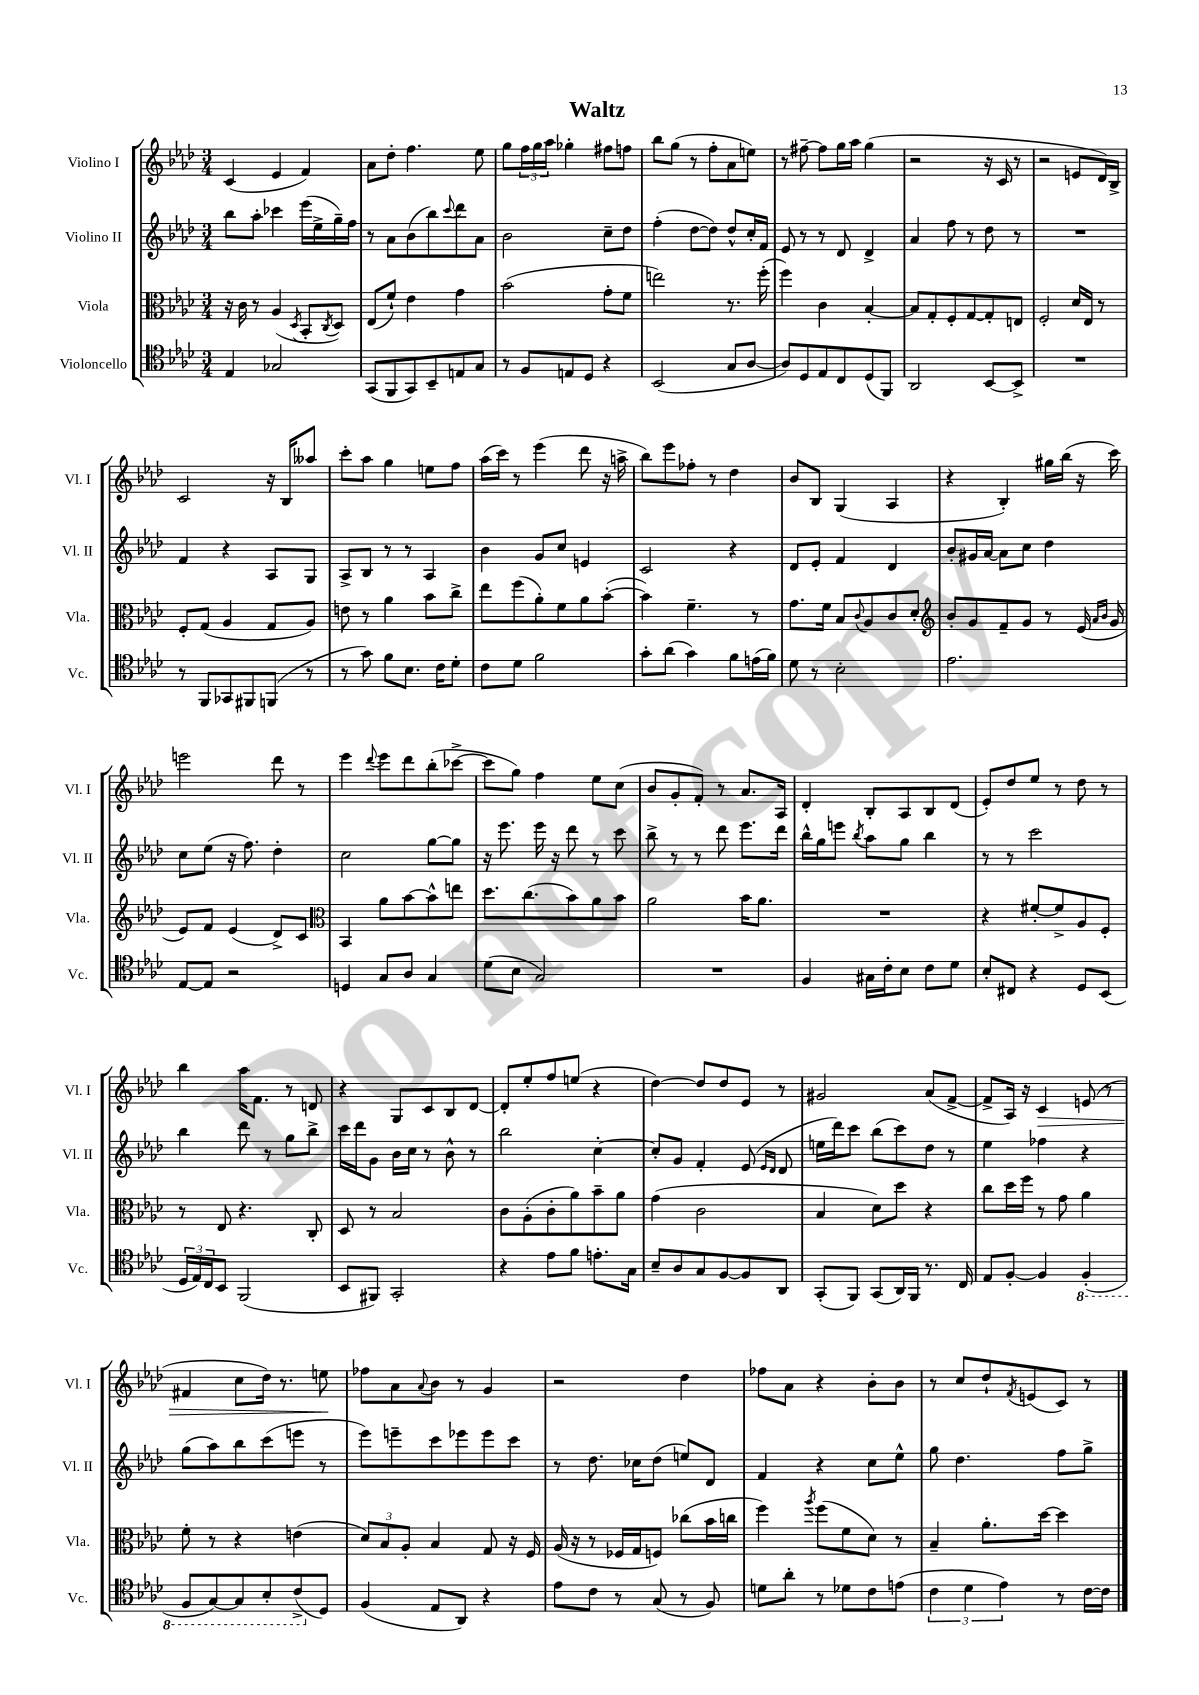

**kern	**kern	**kern	**kern
*staff4	*staff3	*staff2	*staff1
*clefC4	*clefC3	*clefG2	*clefG2
*k[b-e-a-d-]	*k[b-e-a-d-]	*k[b-e-a-d-]	*k[b-e-a-d-]
*M3/4	*M3/4	*M3/4	*M3/4
4E-	16r	8bb-	(4c
.	16c	.	.
.	8r	8aa-'	.
2G-	(4A-	4ccc-	4e-
.	8qD-	.	.
.	8BB-'	(16eee-	4f)
.	.	16ee-^	.
.	8qC	.	.
.	8D-)	16gg~)	.
.	.	16ff	.
=	=	=	=
(8GG	(8E-	8r	8a-
8FF	8f`)	8a-	8dd-'
8GG)	4e-	(8b-	4.ff
8BB-~	.	8bb-)	.
.	.	8qqccc	.
8E	4g	8ddd-	.
8G	.	8a-	8ee-
=	=	=	=
8r	(2b-	2b-	8gg
8F	.	.	24ff
.	.	.	24gg
.	.	.	24aa-
8E	.	.	4gg-'
8D-	.	.	.
4r	8g'	8cc~	8ff#
.	8f	8dd-	8ff
=	=	=	=
(2BB-	2ee)	(4ff'	8bb-
.	.	.	(8gg
.	.	[8dd-	8r
.	.	8dd-])	8ff'
8G	8.r	8dd-^^	8a-
[8A-	.	16cc'	8ee)
.	(16ff'	16f	.
=	=	=	=
8A-])	4ff)	8e-	8r
8D-	.	8r	[8ff#~
8E-	4c	8r	8ff#]
8C	.	8d-	16gg
.	.	.	16aa-
(8D-	[4B-'	4d-^	(4gg
8FF)	.	.	.
=	=	=	=
2AA-	8B-]	4a-	2r
.	8G'	.	.
.	8F'	8ff	.
.	[8G	8r	.
[8BB-	8G']	8dd-	16r
.	.	.	16c
8BB-^]	8E	8r	8r
=	=	=	=
2.r	2F'	2.r	2r
.	16d-	.	8e
.	16E-	.	.
.	8r	.	16d-)
.	.	.	16B-^
=	=	=	=
8r	8F'	4f	2c
8FF	(8G	.	.
8GG-	4A-	4r	.
8FF#	.	.	.
(8FF	8G	8A-	16r
.	.	.	16B-
8r	8A-)	8G	8aa--
=	=	=	=
8r	8e	8A-^	8ccc'
8g)	8r	8B-	8aa-
8f	4a-	8r	4gg
8.B-	.	8r	.
.	8b-	4A-	8ee
16c	.	.	.
8d-'	8cc^	.	8ff
=	=	=	=
8c	8ee-	4b-	(16aa-
.	.	.	16ccc)
8d-	(8ff	.	8r
2f	8a-')	8g	(4eee-
.	8f	8cc	.
.	8a-	4e	8ddd-
.	([8b-'	.	16r
.	.	.	16aa^
=	=	=	=
8g'	4b-])	2c	8bb-)
(8a-	.	.	8eee-
4g)	4.f~	.	8ff-'
.	.	.	8r
8f	.	4r	4dd-
(16e	8r	.	.
16f)	.	.	.
=	=	=	=
8d-	8.g	8d-	8b-
8r	.	8e-'	8B-
.	16f	.	.
2B-'	8B-	4f	(4G
.	8qqc	.	.
.	8A-	.	.
.	8c	4d-	4A-
.	8d-'	.	.
=	=	=	=
*	*clefG2	*	*
2.e-	8b-'	8b-'	4r
.	8g	16g#	.
.	.	[16a-	.
.	8f~	8a-]	4B-')
.	8g	8cc	.
.	8r	4dd-	16gg#
.	.	.	(16bb-
.	(16e-	.	16r
.	16qqa-	.	.
.	16qqb-	.	.
.	16g	.	16ccc)
=	=	=	=
[8E-	8e-)	8cc	2eee
8E-]	8f	(8ee-	.
2r	(4e-	16r	.
.	.	8.ff)	.
.	8d-^)	4dd-'	8ddd-
.	8c	.	8r
=	=	=	=
*	*clefC3	*	*
4D	4BB-	2cc	4eee-
.	.	.	8qqddd-
8G	8a-	.	8eee-
8A-	[8b-	.	8ddd-
4G	8b-^^]	[8gg	(8bb-'
.	8ee	8gg]	[8ccc-^
=	=	=	=
(8d-	8.dd-	16r	8ccc-]
.	.	8.eee-	.
8B-	.	.	8gg)
.	(8.cc	.	.
2G)	.	16eee-	4ff
.	.	16r	.
.	8b-)	8ddd-	.
.	8a-	8r	8ee-
.	8b-	8ccc	(8cc
=	=	=	=
2.r	2a-	8bb-^	8b-
.	.	8r	8g'
.	.	8r	8f')
.	.	8ddd-	8r
.	16b-	8.eee-	8.a-
.	8.a-	.	.
.	.	16ddd-	16A-
=	=	=	=
4F	2.r	16bb-^^	4d-'
.	.	16gg	.
.	.	8eee	.
.	.	8qbb-	.
16G#	.	8aa-	8B-'
16c'	.	.	.
8B-	.	8gg	8A-
8c	.	4bb-	8B-
8d-	.	.	(8d-
=	=	=	=
8B-'	4r	8r	8e-')
8C#	.	8r	8dd-
4r	[8f#'	2ccc	8ee-
.	8f#^]	.	8r
8D-	8A-	.	8dd-
(8BB-	8F'	.	8r
=	=	=	=
24D-	8r	4bb-	4bb-
24E-)	.	.	.
24C	.	.	.
8BB-	8E-	.	.
(2FF	4.r	8ddd-	16aa-
.	.	.	8.f
.	.	8r	.
.	.	8gg	8r
.	8C'	8bb-^	8d
=	=	=	=
8BB-	8D-	16ccc	4r
.	.	16ddd-	.
8FF#)	8r	8g	.
2GG'	2B-	16b-	8G
.	.	16cc	.
.	.	8r	8c
.	.	8b-^^	8B-
.	.	8r	[8d-
=	=	=	=
4r	8c	2bb-	8d-']
.	(8A-'	.	8ee-'
8e-	8c'	.	8ff
8f	8a-)	.	(8ee
8.e'	8b-~	[4cc'	4r
.	8a-	.	.
16G	.	.	.
=	=	=	=
8B-~	(4g	8cc']	[4dd-)
8A-	.	8g	.
8G	2c	4f'	8dd-]
[8F	.	.	8dd-
8F]	.	(8e-	8e-
.	.	16qqe-	.
.	.	16qqd-	.
8AA-	.	8d-	8r
=	=	=	=
(8GG'	4B-	16ee	2g#
.	.	16ddd-)	.
8FF)	.	8ccc	.
(8GG	8d-)	(8bb-	.
16AA-)	8dd-	8ccc)	.
16FF	.	.	.
8.r	4r	8dd-	(8a-
.	.	8r	[8f^
16C	.	.	.
=	=	=	=
8E-	8cc	4ee-	8f^]
[8F'	16dd-	.	16A-)
.	16ff	.	16r
4F]	8r	4ff-	4c
.	8g	.	.
(4FF'	4a-	4r	(8e
.	.	.	8r
=	=	=	=
8FF	8f'	(8gg	4f#
[8GG)	8r	8aa-)	.
8GG]	4r	8bb-	8cc
8BB-'	.	(8ccc	16dd-)
.	.	.	8.r
(8C^	(4e	8eee	.
8D-)	.	8r	8ee
=	=	=	=
(4F	12d-)	8eee-)	8ff-
.	12B-	.	.
.	.	8eee~	8a-
.	12A-'	.	.
.	.	.	8qqa-
8E-	4B-	8ccc	8b-
8AA-)	.	8eee-	8r
4r	8G	8eee-	4g
.	16r	8ccc	.
.	16F	.	.
=	=	=	=
8e-	(16A-	8r	2r
.	16r	.	.
8c	8r	8.dd-	.
8r	16F-	.	.
.	16G	16cc-	.
(8G	8F)	(8dd-	.
8r	(8cc-	8ee)	4dd-
8F)	16b-	8d-	.
.	16cc	.	.
=	=	=	=
8d	4ff)	4f	8ff-
8a-'	.	.	8a-
.	8qaa-	.	.
8r	(8ff	4r	4r
8d-	8f	.	.
8c	8d-)	8cc	8b-'
(8e	8r	8ee-^^	8b-
=	=	=	=
6c	4B-~	8gg	8r
.	.	4.dd-	8cc
6d-	.	.	.
.	8.a-'	.	8dd-`
6e-)	.	.	.
.	.	.	8qf
.	.	.	(8e
.	[16dd-	.	.
8r	4dd-]	8ff	8c)
[16c	.	8gg^	8r
16c]	.	.	.
==	==	==	==
*-	*-	*-	*-
